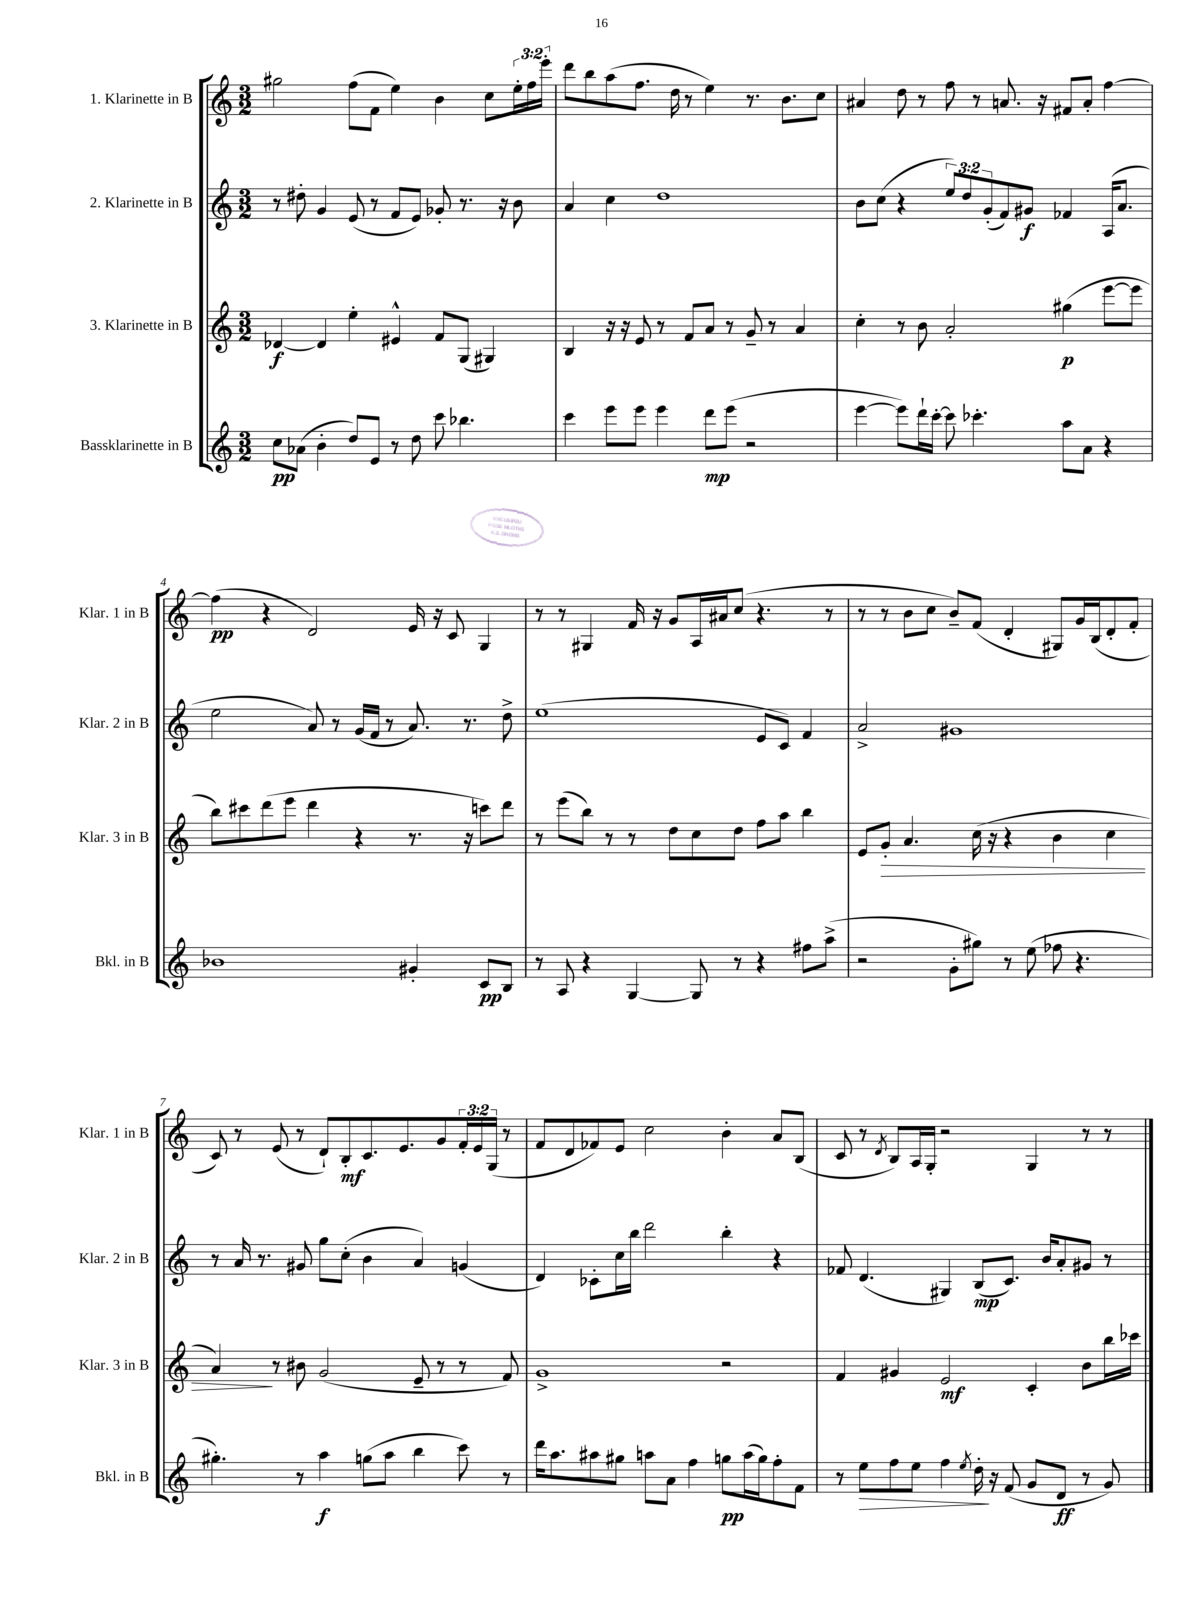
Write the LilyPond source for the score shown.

<<
\new StaffGroup <<
\new Staff = "s0" \with { instrumentName = "1. Klarinette in B" shortInstrumentName = "Klar. 1 in B" } {
    \clef treble \key c \major \numericTimeSignature \time 3/2 \override Staff.TupletNumber.text = #tuplet-number::calc-fraction-text
    gis''2 f''8( f'8 e''4) b'4 c''8 \tuplet 3/2 { e''16-. f''16 e'''16-. } |
    d'''8 b''8 a''8( f''8. d''16 r8 e''4) r8. b'8. c''8 |
    ais'4 d''8 r8 f''8 r8 a'8. r16 fis'8 a'8-. f''4~ |
    f''4\pp( r4 d'2) e'16 r16 c'8 g4 |
    r8 r8 gis4 f'16 r16 g'8 a16 ais'16 c''8( r4. r8 |
    r8 r8 b'8 c''8 b'8--) f'8( d'4-. gis8) g'16 b16( d'8-. f'8-. |
    c'8) r8 e'8( r8 d'8-!) b8-.\mf c'8. e'8. g'8 \tuplet 3/2 { f'16-. e'16 g16( } r8 |
    f'8 d'8 fes'8) e'8 c''2 b'4-. a'8 b8( |
    c'8 r8 \acciaccatura { d'8 } b8) a16 g16-. r2 g4 r8 r8 \bar "|." |
}
\new Staff = "s1" \with { instrumentName = "2. Klarinette in B" shortInstrumentName = "Klar. 2 in B" } {
    \clef treble \key c \major \numericTimeSignature \time 3/2 \override Staff.TupletNumber.text = #tuplet-number::calc-fraction-text
    r8 dis''8-. g'4 e'8( r8 f'8 e'8) ges'8-. r8. r16 b'8 |
    a'4 c''4 d''1 |
    b'8 c''8( r4 \tuplet 3/2 { e''8) d''8 g'8-.( } f'8) gis'8\f fes'4 a16( a'8. |
    e''2 a'8) r8 g'16( f'16 r8 a'8.) r8. d''8-> |
    e''1( e'8 c'8) f'4 |
    a'2-> gis'1 |
    r8 a'16 r8. gis'8 g''8 c''8-.( b'4 a'4) g'4( |
    d'4) ces'8-. c''16 b''16 d'''2 b''4-. r4 |
    fes'8 d'4.( gis4) b8\mp( c'8.) b'16 a'8-. gis'8 r8 \bar "|." |
}
\new Staff = "s2" \with { instrumentName = "3. Klarinette in B" shortInstrumentName = "Klar. 3 in B" } {
    \clef treble \key c \major \numericTimeSignature \time 3/2
    des'4~\f des'4 e''4-. eis'4-^ f'8 g8( gis4) |
    b4 r16 r16 e'8 r8 f'8 a'8 r8 g'8-- r8 a'4 |
    c''4-. r8 b'8 a'2-. gis''4\p( e'''8~ e'''8 |
    b''8) cis'''8 d'''8( e'''8 d'''4 r4 r8. r16 c'''8) d'''8 |
    r8 e'''8( b''8) r8 r8 d''8 c''8 d''8 f''8 a''8 b''4 |
    e'8 g'8-.\> a'4. c''16( r16 r4 b'4 c''4 |
    a'4\!) r8 bis'8 g'2( e'8-- r8 r8 f'8) |
    g'1-> r2 |
    f'4 gis'4 e'2\mf c'4-. b'8 b''16 ces'''16 \bar "|." |
}
\new Staff = "s3" \with { instrumentName = "Bassklarinette in B" shortInstrumentName = "Bkl. in B" } {
    \clef treble \key c \major \numericTimeSignature \time 3/2
    c''8\pp aes'8( b'4-. d''8) e'8 r8 d''8 c'''8 bes''4. |
    c'''4 e'''8 e'''8 e'''4 d'''8\mp e'''8( r2 |
    e'''4~ e'''8) d'''16-! c'''16~-. c'''8 ces'''4.-. a''8 a'8 r4 |
    bes'1 gis'4-. c'8\pp b8 |
    r8 a8 r4 g4~ g8 r8 r4 fis''8 a''8->( |
    r2 g'8-. gis''8) r8 e''8( fes''8 r4. |
    gis''4.-.) r8 a''4\f g''8( a''8 b''4 c'''8) r8 |
    d'''16 a''8. ais''8 gis''8 a''8 a'8 f''4 g''8\pp a''16( g''16) f''8-. f'8 |
    r8 e''8\> f''8 e''8 f''4 \acciaccatura { e''8 } d''16-.\! r16 f'8( g'8 d'8\ff r8 g'8) \bar "|." |
}
>>
>>
